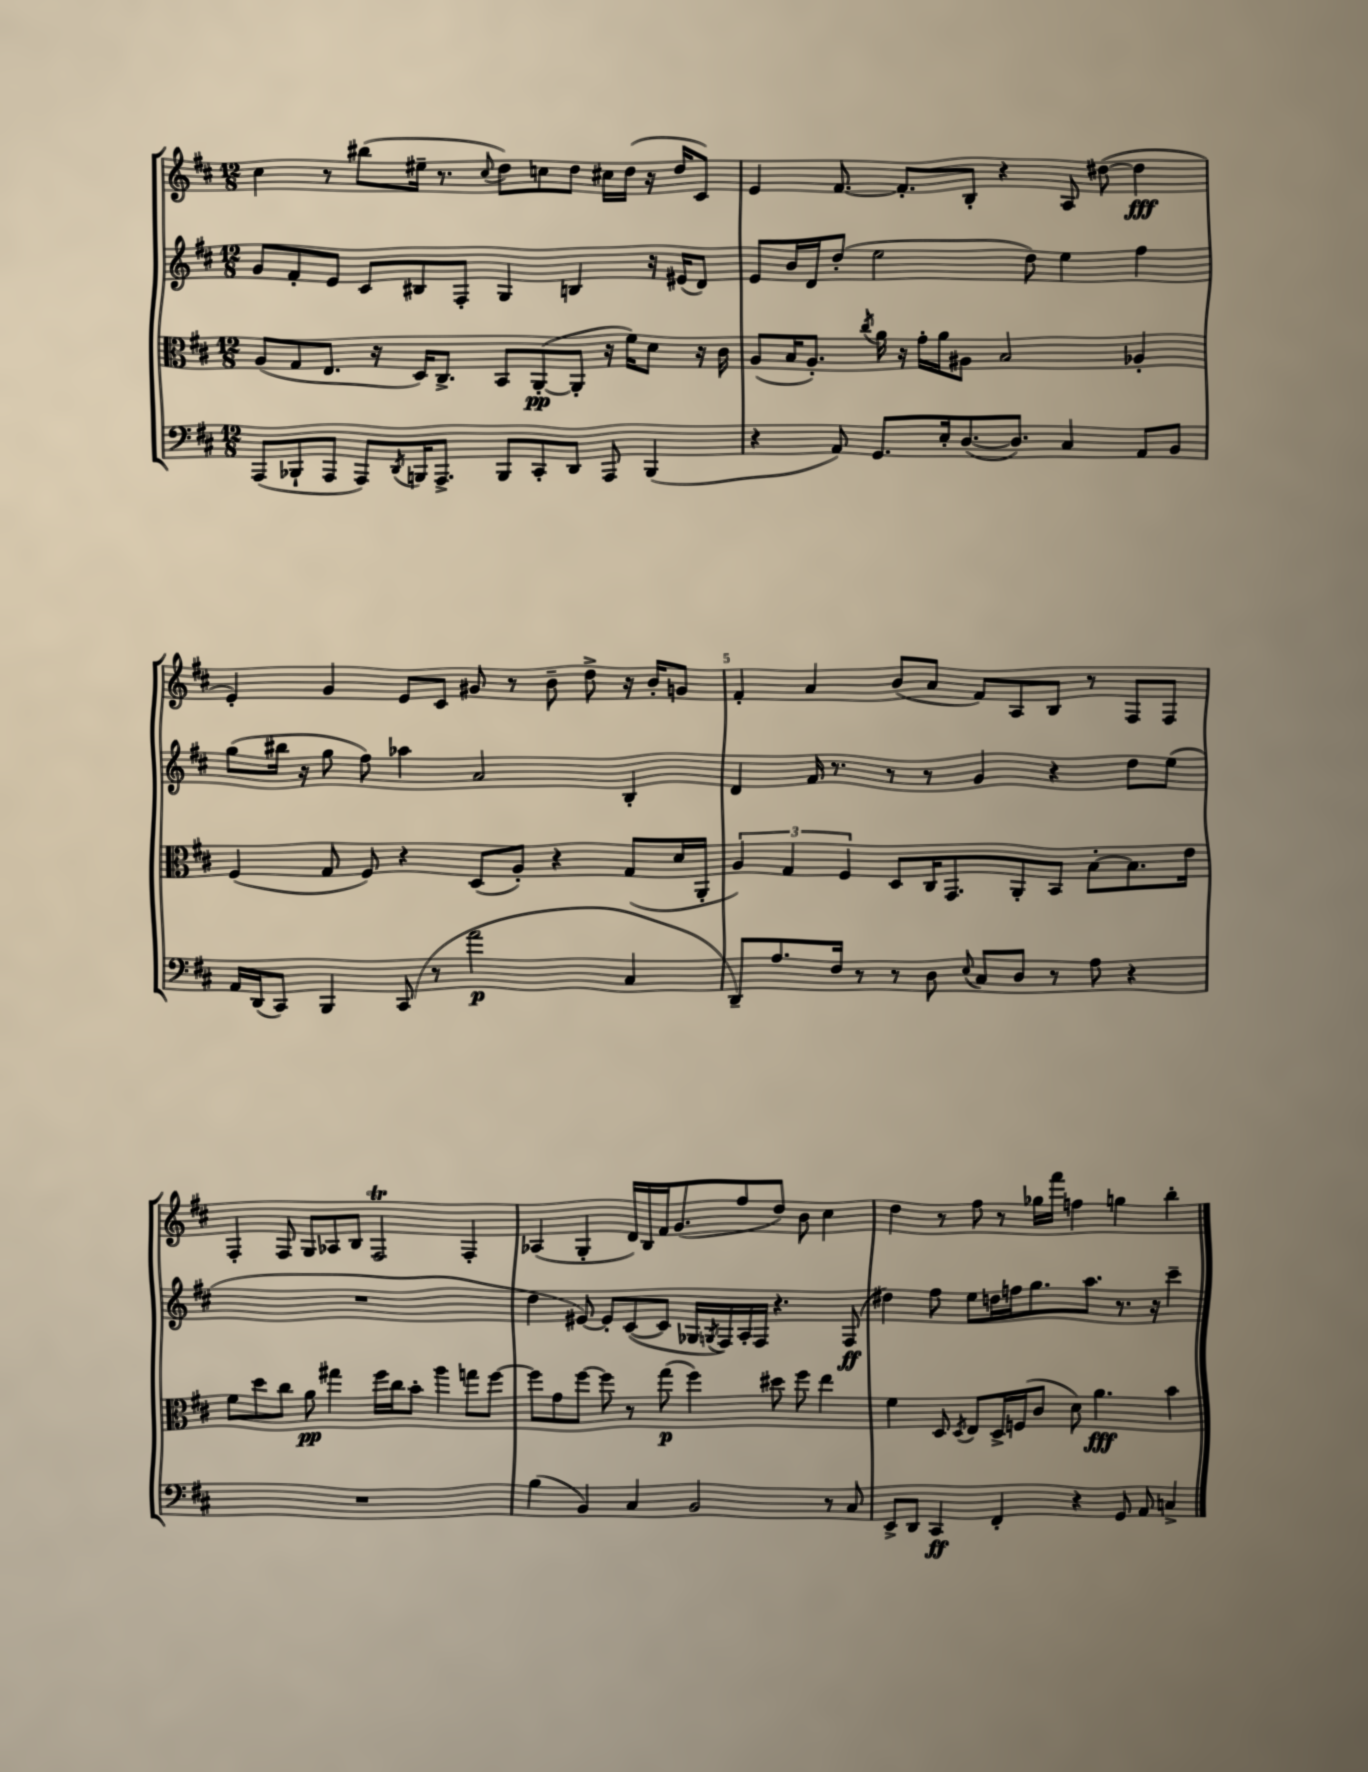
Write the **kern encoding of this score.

**kern	**dynam	**kern	**dynam	**kern	**dynam	**kern	**dynam
*part4	*part4	*part3	*part3	*part2	*part2	*part1	*part1
*staff4	*staff4	*staff3	*staff3	*staff2	*staff2	*staff1	*staff1
*clefF4	*	*clefC3	*	*clefG2	*	*clefG2	*
*k[f#c#]	*	*k[f#c#]	*	*k[f#c#]	*	*k[f#c#]	*
*M12/8	*	*M12/8	*	*M12/8	*	*M12/8	*
=2	=2	=2	=2	=2	=2	=2	=2
(8AAA/L	.	(8A/L	.	8g/L	.	4cc#\	.
8BBB-X`/	.	8G/	.	8f#'/	.	.	.
8AAA/J	.	8.E/J	.	8e/J	.	8r	.
8AAA/L)	.	.	.	8c#/L	.	(8bb#X\L	.
.	.	16r	.	.	.	.	.
8qDD/	.	.	.	.	.	.	.
16BBBn/K	.	16D/KL)	.	8B#X/	.	16ee#X~\Jk	.
8.AAA^/J	.	8.C#^/J	.	.	.	8.r	.
.	.	.	.	8F#'/J	.	.	.
.	.	.	.	.	.	8qqcc#/	.
8BBB/L	.	8BB/L	.	4G/	.	8dd\L)	.
8CC#'/	.	([8AA'/	pp	.	.	8ccn\	.
8DD/J	.	8AA'/J]	.	4Bn/	.	8dd\J	.
8AAA/	.	16r	.	.	.	16cc#X\LL	.
.	.	16f#\KL)	.	.	.	(16dd\JJ	.
(4BBB/	.	8d\J	.	16r	.	16r	.
.	.	.	.	(16e#X/KL	.	16dd/KL	.
.	.	16r	.	8d/J)	.	8c#/J)	.
.	.	16c#\	.	.	.	.	.
=3	=3	=3	=3	=3	=3	=3	=3
4r	.	(8A/L	.	8e/L	.	4e/	.
.	.	16B/K	.	16b/L	.	.	.
.	.	8.A'/J)	.	16d/J	.	.	.
8AA/)	.	.	.	(8dd'/J	.	[8.f#/	.
.	.	8qcc#/	.	.	.	.	.
8.GG/L	.	16a\	.	2ee\	.	.	.
.	.	16r	.	.	.	8.f#'/L]	.
.	.	16g'\LL	.	.	.	.	.
16E'/k	.	16a\J	.	.	.	.	.
([8.D/	.	8A#X\J	.	.	.	8B'/J	.
.	.	2B/	.	.	.	4r	.
8.D/J])	.	.	.	.	.	.	.
.	.	.	.	8dd\)	.	.	.
4C#/	.	.	.	4ee\	.	8A/	.
.	.	.	.	.	.	([8dd#X\	.
8AA/L	.	4A-X'/	.	4ff#\	.	4dd#\]	fff
8BB/J	.	.	.	.	.	.	.
!!LO:LB:g=z
=4	=4	=4	=4	=4	=4	=4	=4
16AA/LL	.	(4F#/	.	(8gg\L	.	4e'/)	.
(16DD/J	.	.	.	.	.	.	.
8CC#/J)	.	.	.	16bb#X\Jk	.	.	.
.	.	.	.	16r	.	.	.
4BBB/	.	8G/	.	8gg\	.	4g/	.
.	.	8F#/)	.	8ff#\)	.	.	.
(8CC#/	.	4r	.	4aa-X\	.	8e/L	.
8r	.	.	.	.	.	8c#/J	.
2a\	p	(8D/L	.	2a/	.	8g#X/	.
.	.	8A'/J)	.	.	.	8r	.
.	.	4r	.	.	.	8b~\	.
.	.	.	.	.	.	8dd^\	.
4C#/	.	(8G/L	.	4B'/	.	16r	.
.	.	.	.	.	.	16b'/KL	.
.	.	16d/L	.	.	.	8gn/J	.
.	.	16AA'/JJ	.	.	.	.	.
=5	=5	=5	=5	=5	=5	=5	=5
8DD~/L)	.	6A/)	.	4d/	.	4f#'/	.
8.A/	.	.	.	.	.	.	.
.	.	6G/	.	.	.	.	.
.	.	.	.	16f#/	.	4a/	.
16F#/Jk	.	.	.	8.r	.	.	.
.	.	6F#/	.	.	.	.	.
8r	.	.	.	.	.	.	.
8r	.	8D/L	.	8r	.	(8b/L	.
8D\	.	16C#/K	.	8r	.	8a/J	.
.	.	8.GG/	.	.	.	.	.
8qqE/	.	.	.	.	.	.	.
8C#/L	.	.	.	4g/	.	8f#/L)	.
8D/J	.	8AA'/	.	.	.	8A/	.
8r	.	8BB/J	.	4r	.	8B/J	.
8A\	.	[8B'\L	.	.	.	8r	.
4r	.	8.B\]	.	8dd\L	.	8F#/L	.
.	.	.	.	(8ee\J	.	8F#/J	.
.	.	16e\Jk	.	.	.	.	.
!!LO:LB:g=z
=6	=6	=6	=6	=6	=6	=6	=6
1.r	.	8f#\L	.	1.r	.	4F#'/	.
.	.	8dd\	.	.	.	.	.
.	.	8cc#\J	.	.	.	8F#/	.
.	.	8a\	pp	.	.	8G/L	.
.	.	4gg#X\	.	.	.	8A-X/	.
.	.	.	.	.	.	8B/J	.
.	.	16ff#\LL	.	.	.	2F#t/	.
.	.	16cc#\J	.	.	.	.	.
.	.	8b'\J	.	.	.	.	.
.	.	4aa\	.	.	.	.	.
.	.	8ggn\L	.	.	.	4F#'/	.
.	.	[8ff#\J	.	.	.	.	.
=7	=7	=7	=7	=7	=7	=7	=7
(4B\	.	8ff#\L]	.	4dd\	.	(4A-X/	.
.	.	8g\	.	.	.	.	.
4BB/)	.	[8ff#\J	.	[8e#X/)	.	4G'/	.
.	.	8ff#\]	.	8e#'/L]	.	.	.
4C#/	.	8r	.	([8c#/	.	16d/LL)	.
.	.	.	.	.	.	16B/	.
.	.	(8gg\	p	8c#/J]	.	16f#/J	.
.	.	.	.	.	.	(8.g/	.
2BB/	.	4ff#\)	.	16G-X/LL	.	.	.
.	.	.	.	8qGn/	.	.	.
.	.	.	.	16F#/)	.	.	.
.	.	.	.	16A'/	.	8ff#/	.
.	.	.	.	16F#/JJ	.	.	.
.	.	8dd#X\	.	4.r	.	8dd/J)	.
.	.	8ff#\	.	.	.	8b\	.
8r	.	4ee\	.	.	.	4cc#\	.
8C#/	.	.	.	(8F#/	ff	.	.
=8	=8	=8	=8	=8	=8	=8	=8
8EE^/L	.	4f#\	.	4dd#X\)	.	4dd\	.
8DD/J	.	.	.	.	.	.	.
4CC#/	ff	8D/	.	8ff#\	.	8r	.
.	.	8qD/	.	.	.	.	.
.	.	8E/L	.	8ee\L	.	8ff#\	.
4FF#'/	.	16D^/L	.	16ddn\L	.	8r	.
.	.	(16Fn/J	.	16ffn\J	.	.	.
.	.	8c#/J	.	8.gg\	.	16gg-X\LL	.
.	.	.	.	.	.	16fff#\JJ	.
4r	.	8d\)	.	.	.	4ffn\	.
.	.	.	.	8.aa\J	.	.	.
.	.	4.a\	fff	.	.	.	.
8GG/	.	.	.	8.r	.	4ggn\	.
8AA/	.	.	.	.	.	.	.
.	.	.	.	16r	.	.	.
4Cn^/	.	4b\	.	4ccc#~\	.	4bb'\	.
==	==	==	==	==	==	==	==
*-	*-	*-	*-	*-	*-	*-	*-
